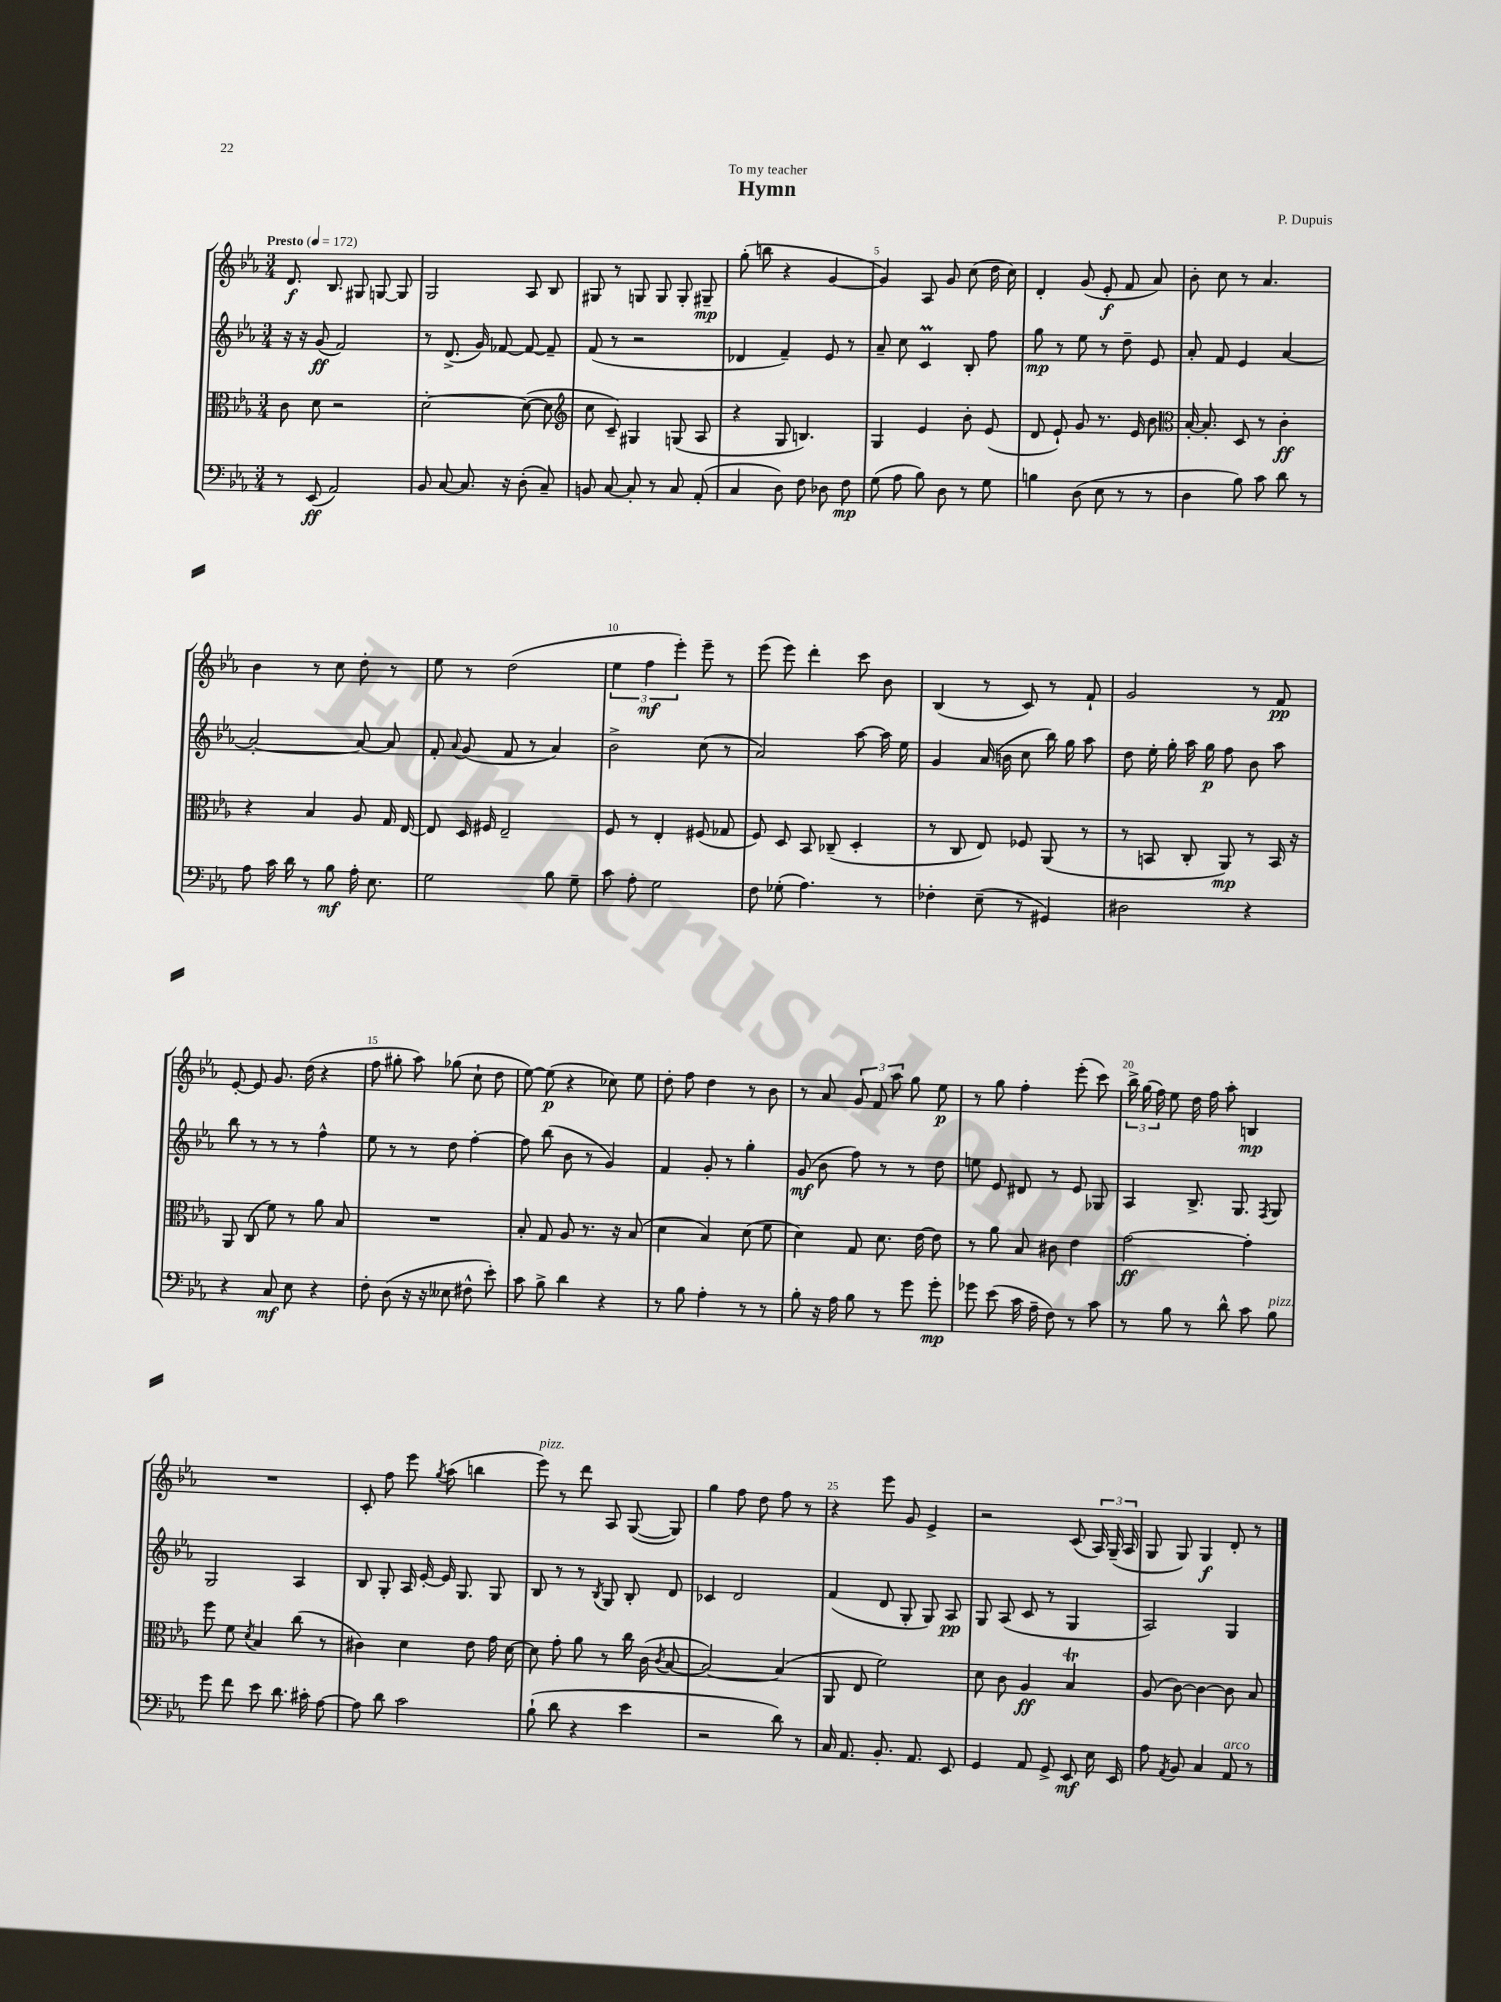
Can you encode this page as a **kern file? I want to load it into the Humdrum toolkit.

**kern	**kern	**kern	**kern
*staff4	*staff3	*staff2	*staff1
*clefF4	*clefC3	*clefG2	*clefG2
*k[b-e-a-]	*k[b-e-a-]	*k[b-e-a-]	*k[b-e-a-]
*M3/4	*M3/4	*M3/4	*M3/4
*MM172	*MM172	*MM172	*MM172
8r	8c	16r	8.d
.	.	16r	.
(8EE-	8d	(8g	.
.	.	.	8.B-
2AA-)	2r	2f)	.
.	.	.	8G#
.	.	.	[8G
.	.	.	8G]
=	=	=	=
8BB-	[2d'	8r	2G
[8C	.	(8.d^	.
8.C]	.	.	.
.	.	16g)	.
.	.	[8f-	.
16r	.	.	.
(8D'	(8d_	8f-_	8A-
8C~)	8d]	8f-~]	8B-
=	=	=	=
*	*clefG2	*	*
8BB	8cc	(8f	8G#
[8C	8c~)	8r	8r
8C']	4G#	2r	8G
8r	.	.	8G
8C	(8G	.	8G'
(8AA-'	8A-	.	8G#~
=	=	=	=
4C	4r	4d-	(8gg'
.	.	.	8bb
8D)	8G	4f~)	4r
8F	4.B)	.	.
8D-	.	8e-	[4g
8F	.	8r	.
=	=	=	=
(8G	4G	8a-~	4g])
8A-	.	8cc	.
8B-)	4e-	4c	8A-
8D	.	.	8g
8r	8b-'	8B-'	(8cc
8G	(8e-	8ff	16dd
.	.	.	16cc)
=	=	=	=
4B	8d	8gg	4d'
.	8e-`)	8r	.
(8D	8g	8ee-	(8g
8E-	8.r	8r	8e-'
8r	.	8dd~	8f
.	16e-	.	.
8r	8b-	8e-	8a-)
=	=	=	=
*	*clefC3	*	*
4D	[16B-'	8a-'	8b-'
.	8.B-']	.	.
.	.	8f	8cc
8B-)	8D	4e-	8r
8c	8r	.	4.a-
8d	4c'	[4a-	.
8r	.	.	.
=	=	=	=
8A-	4r	2a-'_	4b-
16c	.	.	.
16d	.	.	.
8r	4B-	.	8r
8B-	.	.	8cc
16A-'	8A-	8a-_	8dd'
8.E-	.	.	.
.	16G	8a-]	8r
.	[16E-	.	.
=	=	=	=
2G	8E-]	8f'	8ee-
.	.	8qqa-	.
.	16D	(8g	8r
.	16F#	.	.
.	2E-~	8f	(2dd
.	.	8r	.
8B-	.	4a-)	.
8G~	.	.	.
=	=	=	=
8c	8F	2b-^	6ee-
8A-'	8r	.	.
.	.	.	6ff
2G	4E-'	.	.
.	.	.	6eee-')
.	(8F#	(8cc	8eee-~
.	8G-	8r	8r
=	=	=	=
8F	8F)	2a-)	(8eee-
(8G-'	8D	.	8eee-)
4.A-)	8BB-	.	4ddd'
.	(8C-~	.	.
.	4D'	[8aa-	8ccc
8r	.	16aa-]	8b-
.	.	16ee-	.
=	=	=	=
4F-'	8r	4g	(4B-
.	8C	.	.
(8E-~	8E-)	(16a-	8r
.	.	16b	.
8r	8F-	8cc	8c)
4GG#)	(8AA-	16bb-)	8r
.	.	16gg	.
.	8r	8aa-	8f`
=	=	=	=
2D#	8r	8dd	2g
.	8BB	16ee-'	.
.	.	16gg'	.
.	8C'	16aa-	.
.	.	16gg	.
.	8AA-)	8ff	.
4r	8r	8b-	8r
.	16BB	8aa-	8f
.	16r	.	.
=	=	=	=
4r	8AA-	8bb-	[8e-'
.	(8C	8r	8e-]
8C	8f)	8r	8.g
8E-	8r	8r	.
.	.	.	(16dd
4r	8a-	4ff^^	4r
.	8B-	.	.
=	=	=	=
8F'	2.r	8ee-	8ff
(8D	.	8r	8gg#'
16r	.	8r	8aa-)
16r	.	.	.
8E--	.	8dd	(8gg-
8F#^^	.	[4ff'	8cc`
8e-')	.	.	8dd
=	=	=	=
8c	8B-'	8ff]	[8ee-)
8B-^	8G	(8bb-	(8ee-]
4d	8A-	8b-	4r
.	8.r	8r	.
4r	.	4g)	8cc-)
.	16r	.	.
.	(8B-	.	8ee-
=	=	=	=
8r	4d	4f	8dd'
8B-	.	.	8ff
4A-'	4B-)	8g'	4dd
.	.	8r	.
8r	(8d	4gg'	8r
8r	8f	.	8b-
=	=	=	=
8B-'	4d)	(8g	8r
16r	.	8b-	8a-
16A-	.	.	.
8B-	8G	8ff)	12g
.	.	.	12f
8r	8.d	8r	.
.	.	.	12aa-
8g	.	8r	8gg
.	[16e-	.	.
8g'	8e-]	8dd	8ee-
=	=	=	=
8g-	8r	8ee	8r
(8e-	8a-	8e-	8gg
16c	8B-	8d#	4ff'
16A-~	.	.	.
8F)	8c#	8r	.
8r	4e-	8e-	(8eee-'
8c	.	8G-	8ccc)
=	=	=	=
8r	[2g	4A-	24bb-^
.	.	.	(24gg
.	.	.	24ff)
8B-	.	.	8ee-
8r	.	8.B-^	16dd
.	.	.	16ff
8d^^	.	.	8aa-'
.	.	8.G	.
8c	4g']	.	4B
.	.	8qF	.
8B-	.	8G	.
=	=	=	=
8g	8ff	2G	2.r
8f	8f	.	.
.	8qd	.	.
8e-	4B-	.	.
8.d	.	.	.
.	(8cc	4A-	.
16c#'	.	.	.
[8A-	8r	.	.
=	=	=	=
8A-]	4c#)	8B-	8c'
8d	.	8G'	8ff
2c	4d	16A-	8eee-
.	.	[16e-'	.
.	.	.	8qgg
.	.	16e-]	(8aa-
.	.	8.G	.
.	8e-	.	4bb
.	16g	8G	.
.	[16d	.	.
=	=	=	=
(8B-`	8d]	8B-	8eee-)
8d	8g'	8r	8r
4r	8a-	8r	8ddd
.	.	8qB-	.
.	8r	8G	8A-
4e-	16cc	8B-'	([8G
.	(16c	.	.
.	8qc	.	.
.	[8B-	8d	8G])
=	=	=	=
2r	2B-_)	4c-	4gg
.	.	2d	8ff
.	.	.	8dd
8d)	(4B-]	.	8ff
8r	.	.	8r
=	=	=	=
16C	8AA-	(4f	4r
8.AA-	.	.	.
.	8E-	.	.
8.BB-'	2f)	8d	8eee-
.	.	8G'	8g
8.AA-	.	.	.
.	.	8G)	4e-^
8EE-	.	8A-	.
=	=	=	=
4GG	8d	8G	2r
.	8c	(8A-	.
8AA-	4A-	8c	.
8GG^	.	8r	.
8EE-	4B-	4G	(8c
16E-	.	.	24A-)
.	.	.	(24G~
16EE-	.	.	.
.	.	.	24A-
=	=	=	=
8A-	(8A-	2A-)	8G
8qAA-	.	.	.
8BB-	[8c)	.	8G)
4C	4c_	.	4G
8AA-	8c]	4G	8d'
8r	8B-	.	8r
==	==	==	==
*-	*-	*-	*-
